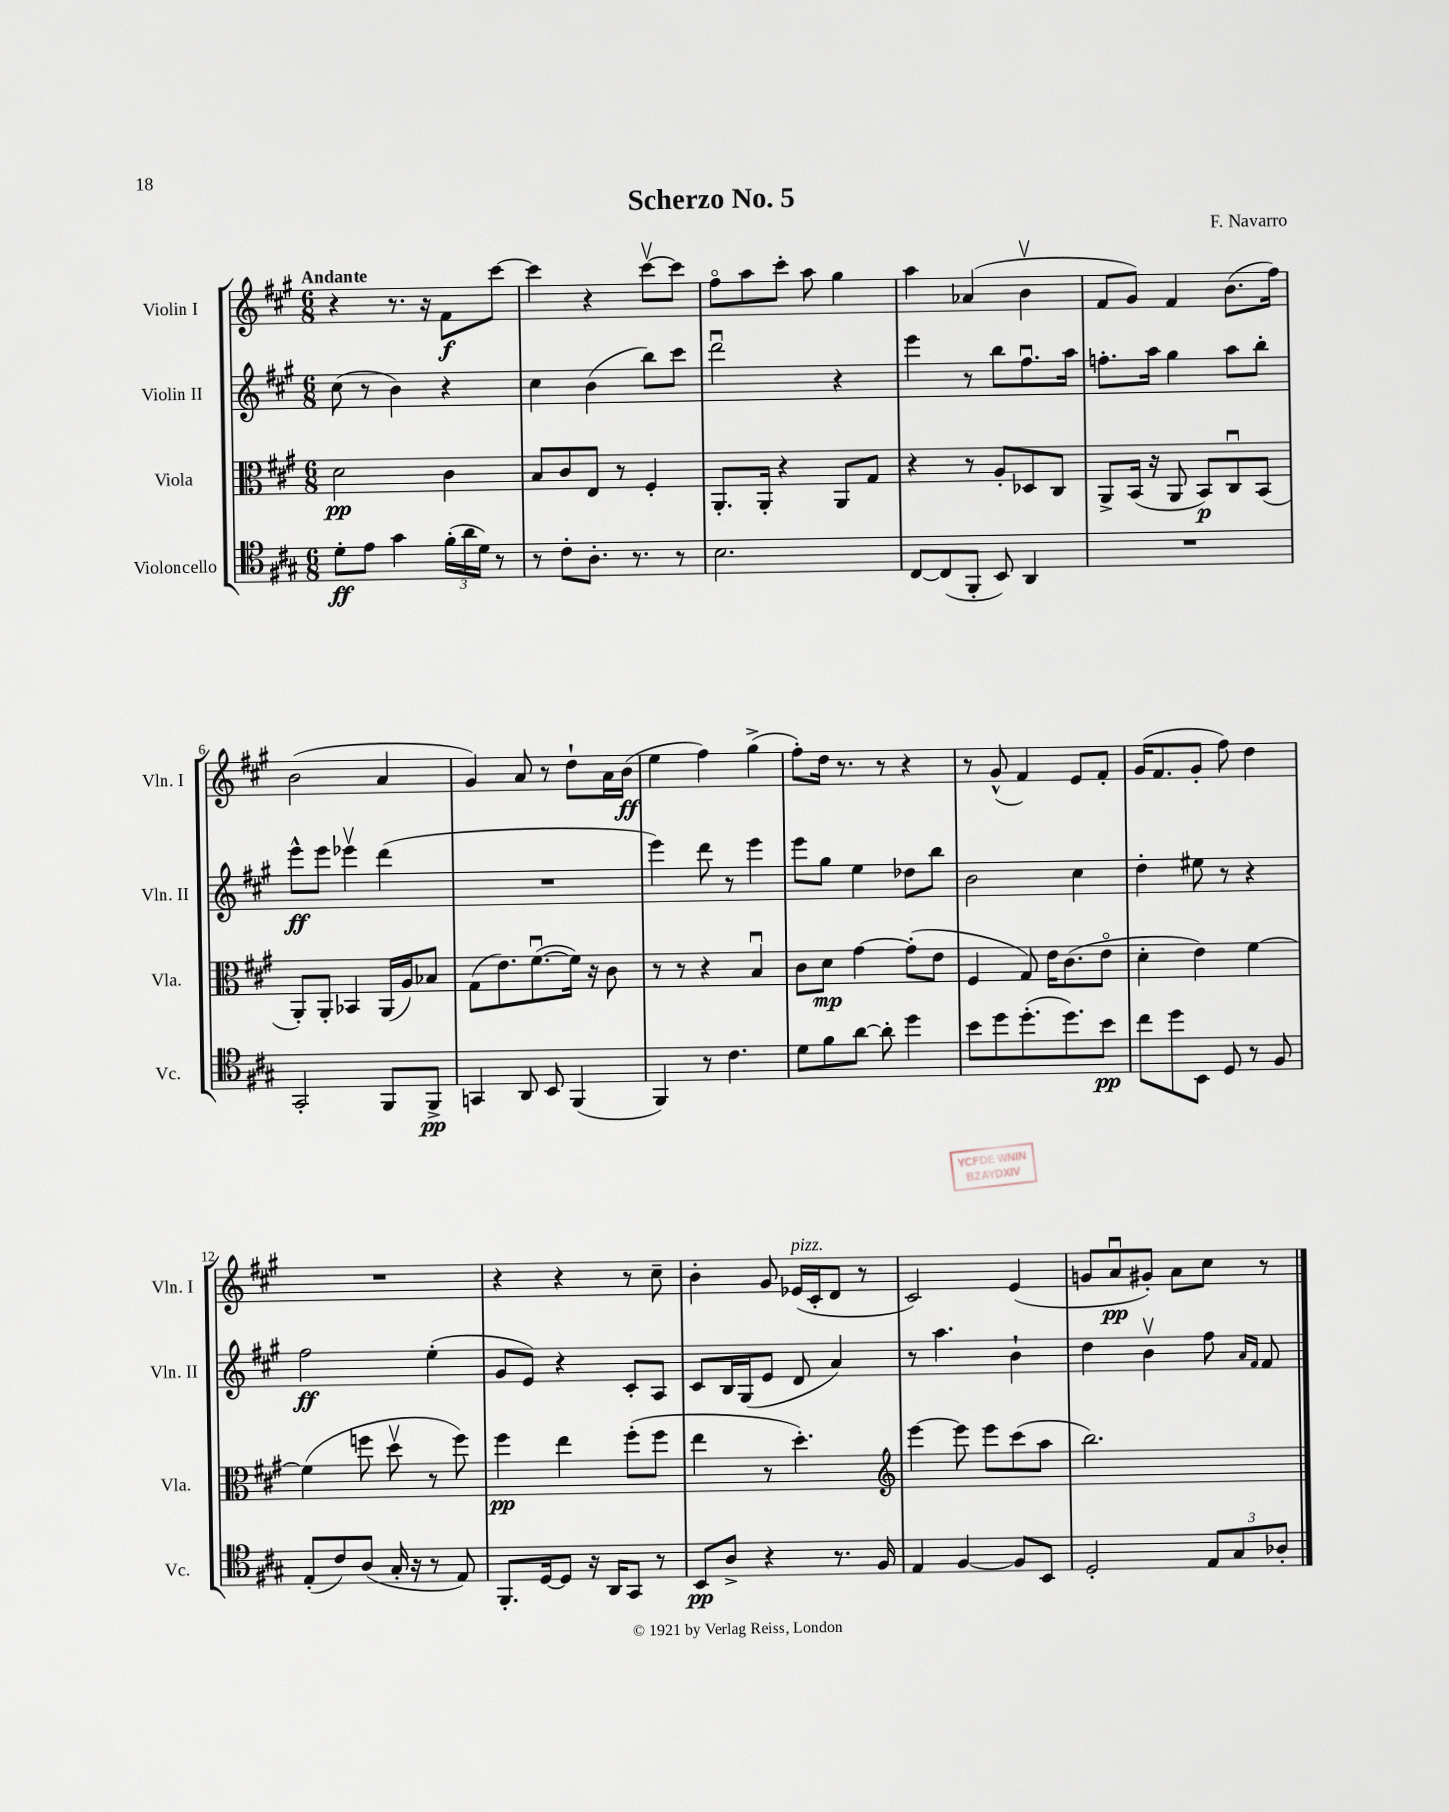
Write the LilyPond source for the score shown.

\header { title = "Scherzo No. 5" composer = "F. Navarro" }
<<
\new StaffGroup <<
\new Staff = "s0" \with { instrumentName = "Violin I" shortInstrumentName = "Vln. I" } {
    \clef treble \key a \major \numericTimeSignature \time 6/8 \tempo "Andante"
    r4 r8. r16 fis'8\f cis'''8~ |
    cis'''4 r4 cis'''8~\upbow cis'''8 |
    fis''8\flageolet a''8 cis'''8-. a''8 gis''4 |
    a''4 aes'4( b'4\upbow |
    fis'8 gis'8) fis'4 b'8.( fis''16) |
    b'2( a'4 |
    gis'4) a'8 r8 d''8-! a'16 b'16\ff( |
    e''4 fis''4) gis''4->( |
    fis''8-.) d''16 r8. r8 r4 |
    r8 gis'8-^( fis'4) e'8 fis'8-. |
    gis'16( fis'8. gis'8-. fis''8) d''4 |
    R2. |
    r4 r4 r8 cis''8-- |
    b'4-. gis'8 ees'16^\markup { \italic "pizz." }( cis'16-. d'8 r8 |
    cis'2) e'4( |
    g'8 a'8\downbow\pp gis'8-.) a'8 cis''8 r8 \bar "|." |
}
\new Staff = "s1" \with { instrumentName = "Violin II" shortInstrumentName = "Vln. II" } {
    \clef treble \key a \major \numericTimeSignature \time 6/8
    cis''8( r8 b'4) r4 |
    cis''4 b'4( b''8) cis'''8 |
    d'''2\downbow r4 |
    e'''4 r8 b''8 fis''8.\downbow a''16 |
    f''8.-. a''16 gis''4 a''8 b''8-. |
    e'''8-^\ff e'''8 ees'''4\upbow d'''4( |
    R2. |
    e'''4) d'''8 r8 e'''4 |
    e'''8 gis''8 e''4 des''8 b''8 |
    b'2 cis''4 |
    d''4-. eis''8 r8 r4 |
    fis''2\ff e''4-.( |
    gis'8 e'8) r4 cis'8-. a8 |
    cis'8 b16 gis16( e'8 d'8 a'4) |
    r8 a''4. b'4-! |
    d''4 b'4\upbow fis''8 \grace { a'16 fis'16 } fis'8 \bar "|." |
}
\new Staff = "s2" \with { instrumentName = "Viola" shortInstrumentName = "Vla." } {
    \clef alto \key a \major \numericTimeSignature \time 6/8
    d'2\pp cis'4 |
    b8 cis'8 e8 r8 fis4-. |
    a,8.-. a,16-. r4 a,8 gis8 |
    r4 r8 a8-. des8 cis8 |
    a,8-> b,16( r16 a,8 b,8\p) cis8\downbow b,8( |
    a,8-.) a,8-. bes,4 a,16( a16) bes8 |
    gis8( e'8.) fis'8.~\downbow( fis'16) r16 cis'8 |
    r8 r8 r4 b4\downbow |
    cis'8 d'8\mp gis'4~ gis'8-.( e'8 |
    fis4 gis8) e'16 cis'8.( e'8\flageolet |
    d'4-. e'4) fis'4~ |
    fis'4( f''8 d''8\upbow r8 f''8) |
    fis''4\pp e''4 fis''8-.( fis''8 |
    e''4 r8 d''4.-.) |
    \clef treble e'''4~ e'''8 e'''8 cis'''8( a''8 |
    b''2.) \bar "|." |
}
\new Staff = "s3" \with { instrumentName = "Violoncello" shortInstrumentName = "Vc." } {
    \clef tenor \key a \major \numericTimeSignature \time 6/8
    d'8-.\ff e'8 gis'4 \tuplet 3/2 { fis'16-.( a'16 d'16) } r8 |
    r8 cis'8-. a8.-. r8. r8 |
    b2. |
    cis8~ cis8( fis,8-. b,8) a,4 |
    R2. |
    gis,2-. fis,8 fis,8->\pp |
    g,4 a,8 b,8 fis,4( |
    fis,4) r8 cis'4. |
    d'8 fis'8 a'8~ a'8-. d''4 |
    b'8 d''8 d''8.-.( d''8.) b'8\pp |
    cis''8 d''8 b,8 d8 r8 fis8 |
    e8-.( cis'8) a8( gis16-. r16 r8 e8) |
    fis,8.-. d16~ d8 r16 a,16 gis,8 r8 |
    b,8\pp a8-> r4 r8. fis16 |
    e4 fis4~ fis8 b,8 |
    d2-. \tuplet 3/2 { e8 gis8 aes8-. } \bar "|." |
}
>>
>>
